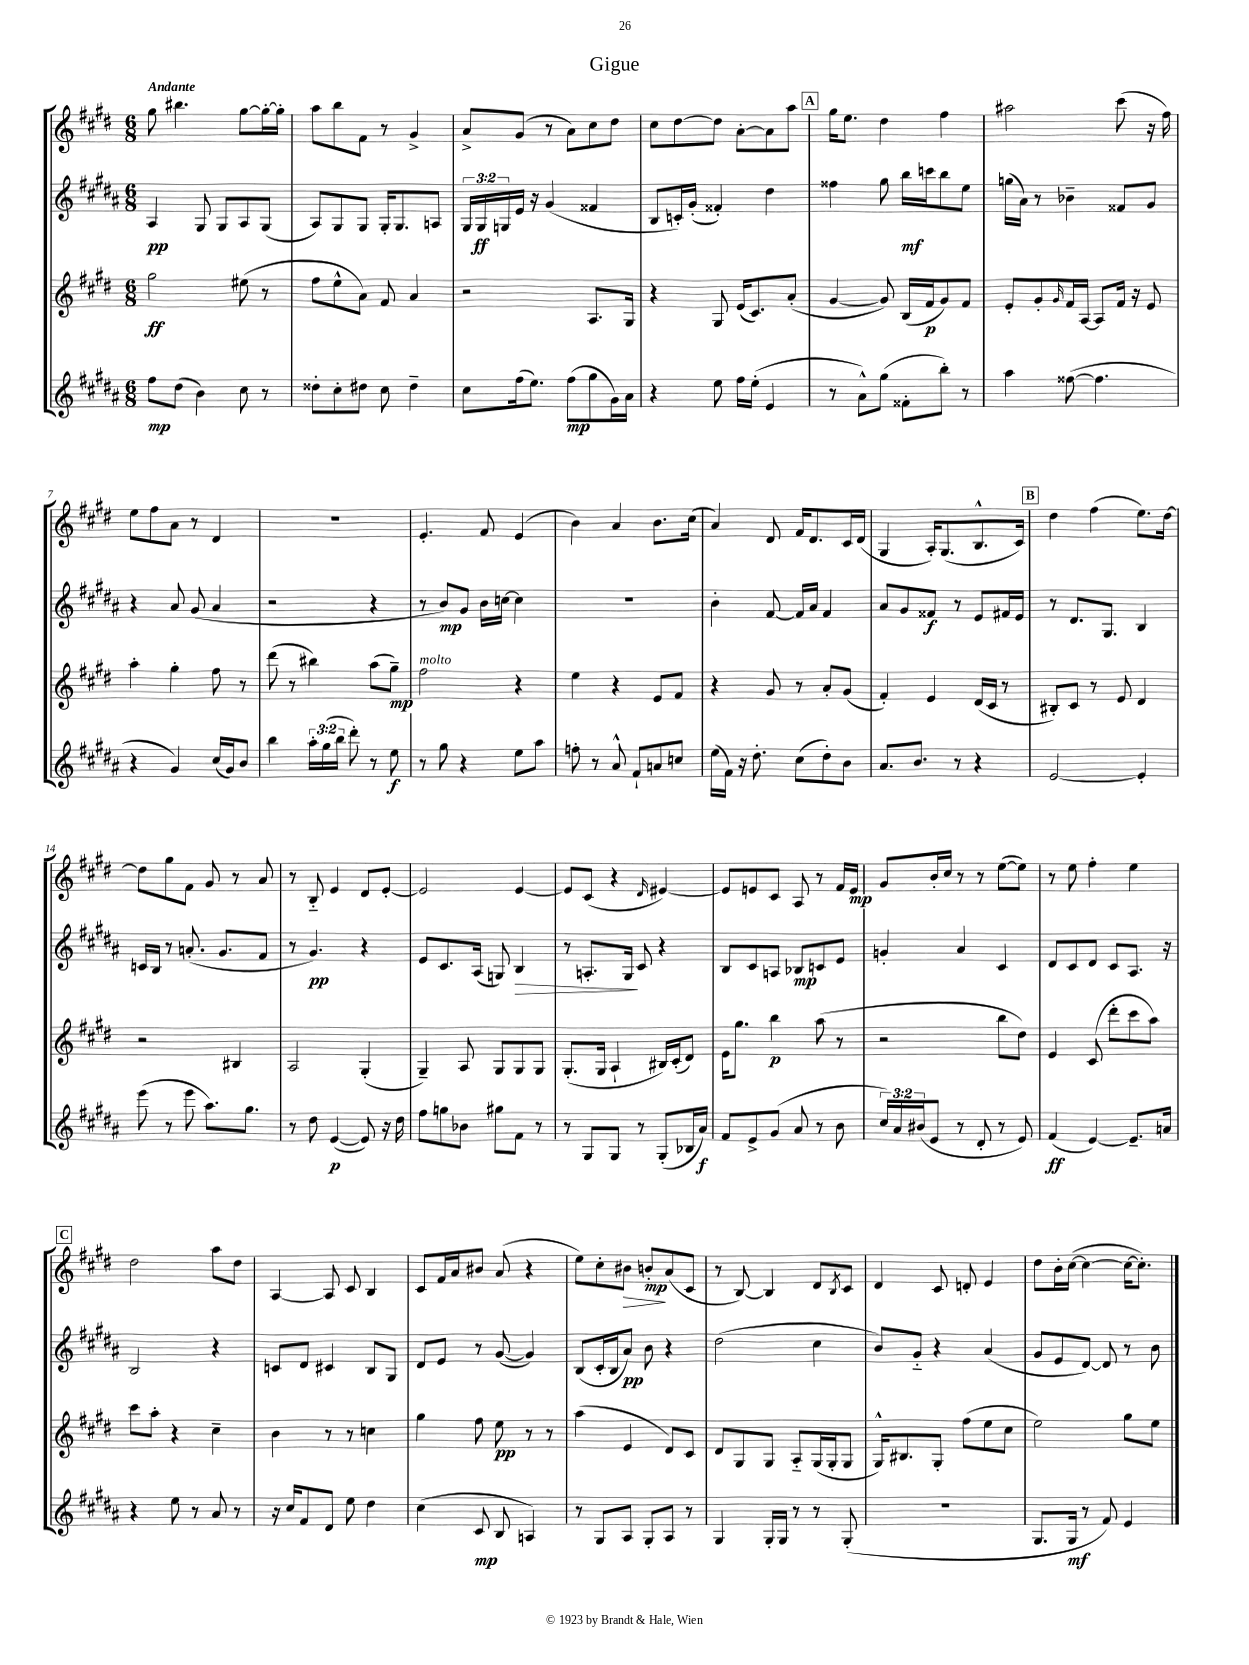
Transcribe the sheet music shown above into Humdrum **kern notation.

**kern	**kern	**kern	**kern
*staff4	*staff3	*staff2	*staff1
*clefG2	*clefG2	*clefG2	*clefG2
*k[f#c#g#d#a#]	*k[f#c#g#d#]	*k[f#c#g#d#a#]	*k[f#c#g#d#]
*M6/8	*M6/8	*M6/8	*M6/8
8ff#	2gg#	4A#	8gg#
(8dd#	.	.	4.bb#
4b)	.	8G#	.
.	.	8G#	.
8cc#	(8ee#	8A#	[8gg#
8r	8r	(8G#	16gg#'_
.	.	.	16gg#']
=	=	=	=
8dd##'	8ff#	8A#)	8aa
8cc#'	8ee^^	8G#	8bb
8dd#	8a)	8G#	8f#
8cc#	8f#	16G#'	8r
.	.	8.G#	.
4dd#~	4a	.	4g#^
.	.	8A	.
=	=	=	=
8cc#	2r	24G#	8a^
.	.	24G#	.
.	.	24G	.
(16ff#	.	16e	(8g#
8.ee)	.	16r	.
.	.	(4g#	8r
(8ff#	.	.	8a)
8gg#	8.A	4f##	8cc#
16g#)	.	.	8dd#
16a#	16G#	.	.
=	=	=	=
4r	4r	8B	8cc#
.	.	16c')	[8dd#
.	.	(16g#'	.
8ee	8G#	4f##')	8dd#]
16ff#	(16e	.	[8a'
(16ee'	8.c#)	.	.
4e	.	4dd#	8a]
.	(8a'	.	8aa
=	=	=	=
8r	[4g#	4ff##	16gg#
.	.	.	8.ee
8a#^^)	.	.	.
(8gg#	8g#])	8gg#	4dd#
8f##'	(16B	16bb	.
.	16f#	16ccc	.
8bb')	8g#)	8bb	4ff#
8r	8f#	8ee	.
=	=	=	=
4aa#	8e'	(16gg	2aa#
.	.	16a#)	.
.	8g#'	8r	.
.	16qqg#	.	.
([8ff##	16f#	4b-~	.
.	[16A	.	.
4.ff##]	8A]	.	.
.	16f#	8f##	(8ccc#
.	16r	.	.
.	8e	8g#	16r
.	.	.	16ff#)
=	=	=	=
4r	4aa'	4r	8ee
.	.	.	8ff#
4g#)	4gg#'	8a#	8a
.	.	(8g#	8r
(16cc#	8ff#	4a#	4d#
16g#)	.	.	.
8b	8r	.	.
=	=	=	=
4bb	(8ddd#	2r	2.r
.	8r	.	.
24aa#'	4bb#)	.	.
(24gg#	.	.	.
24bb	.	.	.
8ddd#')	.	.	.
8r	(8aa	4r	.
8ee	8gg#~)	.	.
=	=	=	=
8r	2ff#	8r	4.e'
8gg#	.	8b)	.
4r	.	8g#	.
.	.	16b	8f#
.	.	[16cc	.
8ee	4r	4cc]	(4e
8aa#	.	.	.
=	=	=	=
8ff'	4ee	2.r	4b)
8r	.	.	.
8a#^^	4r	.	4a
8f#`	.	.	.
8a	8e	.	8.b
8cc	8f#	.	.
.	.	.	(16cc#
=	=	=	=
(16ee	4r	4b'	4a)
16f#)	.	.	.
16r	.	.	.
8.dd#'	.	.	.
.	8g#	[8f#	8d#
(8cc#	8r	16f#]	16f#
.	.	16a#	8.d#
8dd#')	8a'	4f#	.
8b	(8g#	.	16c#
.	.	.	(16d#
=	=	=	=
8.a#	4f#')	8a#	4G#
.	.	8g#	.
8.b	.	.	.
.	4e	8f##	16A')
.	.	.	(8.G#
8r	.	8r	.
4r	(16d#	8e	8.B^^
.	16c#	.	.
.	8r	16f#	.
.	.	16e	16c#)
=	=	=	=
[2e	8B#')	8r	4dd#
.	8c#	8.d#	.
.	8r	.	(4ff#
.	.	8.G#	.
.	8e	.	.
4e']	4d#	4B	8.ee)
.	.	.	[16dd#
=	=	=	=
(8eee	2r	16c	8dd#]
.	.	16B	.
8r	.	8r	8gg#
8eee	.	(8.a'	8f#
8.aa#)	.	.	8g#
.	.	8.g#	.
.	4B#	.	8r
8.gg#	.	.	.
.	.	8f#	8a
=	=	=	=
8r	2A	8r	8r
8dd#	.	4.g#)	8B'~
([4e	.	.	4e
8e])	(4G#'	4r	8d#
16r	.	.	[8e'
16dd#	.	.	.
=	=	=	=
8ff#	4G#~)	8e	2e]
8gg	.	8.c#	.
8b-	8A	.	.
.	.	(16A#	.
8gg#	8G#	8G)	.
8f#	8G#	4B	[4e
8r	8G#	.	.
=	=	=	=
8r	(8.G#'	8r	8e]
8G#	.	8.A'	(8c#
.	16G#	.	.
8G#	4A`	.	4r
.	.	16G#	.
8r	.	8c#	.
.	.	.	16qqd#
(8G#'	16B#)	4r	[4e#)
.	(16c#'	.	.
16B-	8d#)	.	.
16a#)	.	.	.
=	=	=	=
8f#	16e	8B	8e#]
.	8.gg#	.	.
8e^	.	8c#	8e
(8g#	4bb	8A	8c#
8a#	.	8B-	8A
8r	(8aa	8c	8r
8b	8r	8e	16f#
.	.	.	16e
=	=	=	=
24cc#)	2r	4g'	8g#
24a#	.	.	.
(24b#	.	.	.
8e	.	.	16b'
.	.	.	16cc#
8r	.	4a#	8r
8d#'	.	.	8r
8r	8bb	4c#	([8ee
8e)	8dd#)	.	8ee])
=	=	=	=
(4f#	4e	8d#	8r
.	.	8c#	8ee
[4e)	(8c#	8d#	4ff#'
.	8ddd#'	8c#	.
8.e~]	8ccc#	8.A#	4ee
.	8aa)	.	.
16a	.	16r	.
=	=	=	=
4r	8ccc#	2B	2dd#
.	8aa'	.	.
8ee	4r	.	.
8r	.	.	.
8a#	4cc#~	4r	8aa
8r	.	.	8dd#
=	=	=	=
16r	4b	8c	[4A
16cc#	.	.	.
8f#	.	8d#	.
8d#	8r	4c#	8A]
8ee	8r	.	8c#
4dd#	4cc	8B	4B
.	.	8G#	.
=	=	=	=
(4cc#	4gg#	8d#	8c#
.	.	8e	16f#
.	.	.	16a
8c#	8ff#	8r	8b#
8B	8ee	([8g#	(8a
4A)	8r	4g#])	4r
.	8r	.	.
=	=	=	=
8r	(4aa	(8B	8ee)
8G#	.	16c#'	8cc#'
.	.	16B	.
8A#	4e	8a#)	8b#
8G#'	.	8b	8b'
8A#	8d#)	4r	(8a
8r	8c#	.	8c#
=	=	=	=
4G#	8d#	(2dd#	8r
.	8G#	.	[8B)
16G#'	8G#	.	4B]
16G#	.	.	.
8r	8A'~	.	.
8r	(16G#	4cc#	8d#
.	16G#'	.	.
.	.	.	8qB
(8G#'	8G#	.	8c#
=	=	=	=
2.r	16G#^^)	8b)	4d#
.	8.B#	.	.
.	.	8g#'~	.
.	8G#'	4r	8c#
.	(8ff#	.	8d'
.	8ee	(4a#	4e
.	8cc#	.	.
=	=	=	=
8.G#	2ee)	8g#	8dd#
.	.	8e	16b'
16G#	.	.	([16cc#
8r	.	[8d#)	4cc#_
8f#)	.	8d#]	.
4e	8gg#	8r	16cc#_
.	.	.	8.cc#'])
.	8ee	8b	.
==	==	==	==
*-	*-	*-	*-
